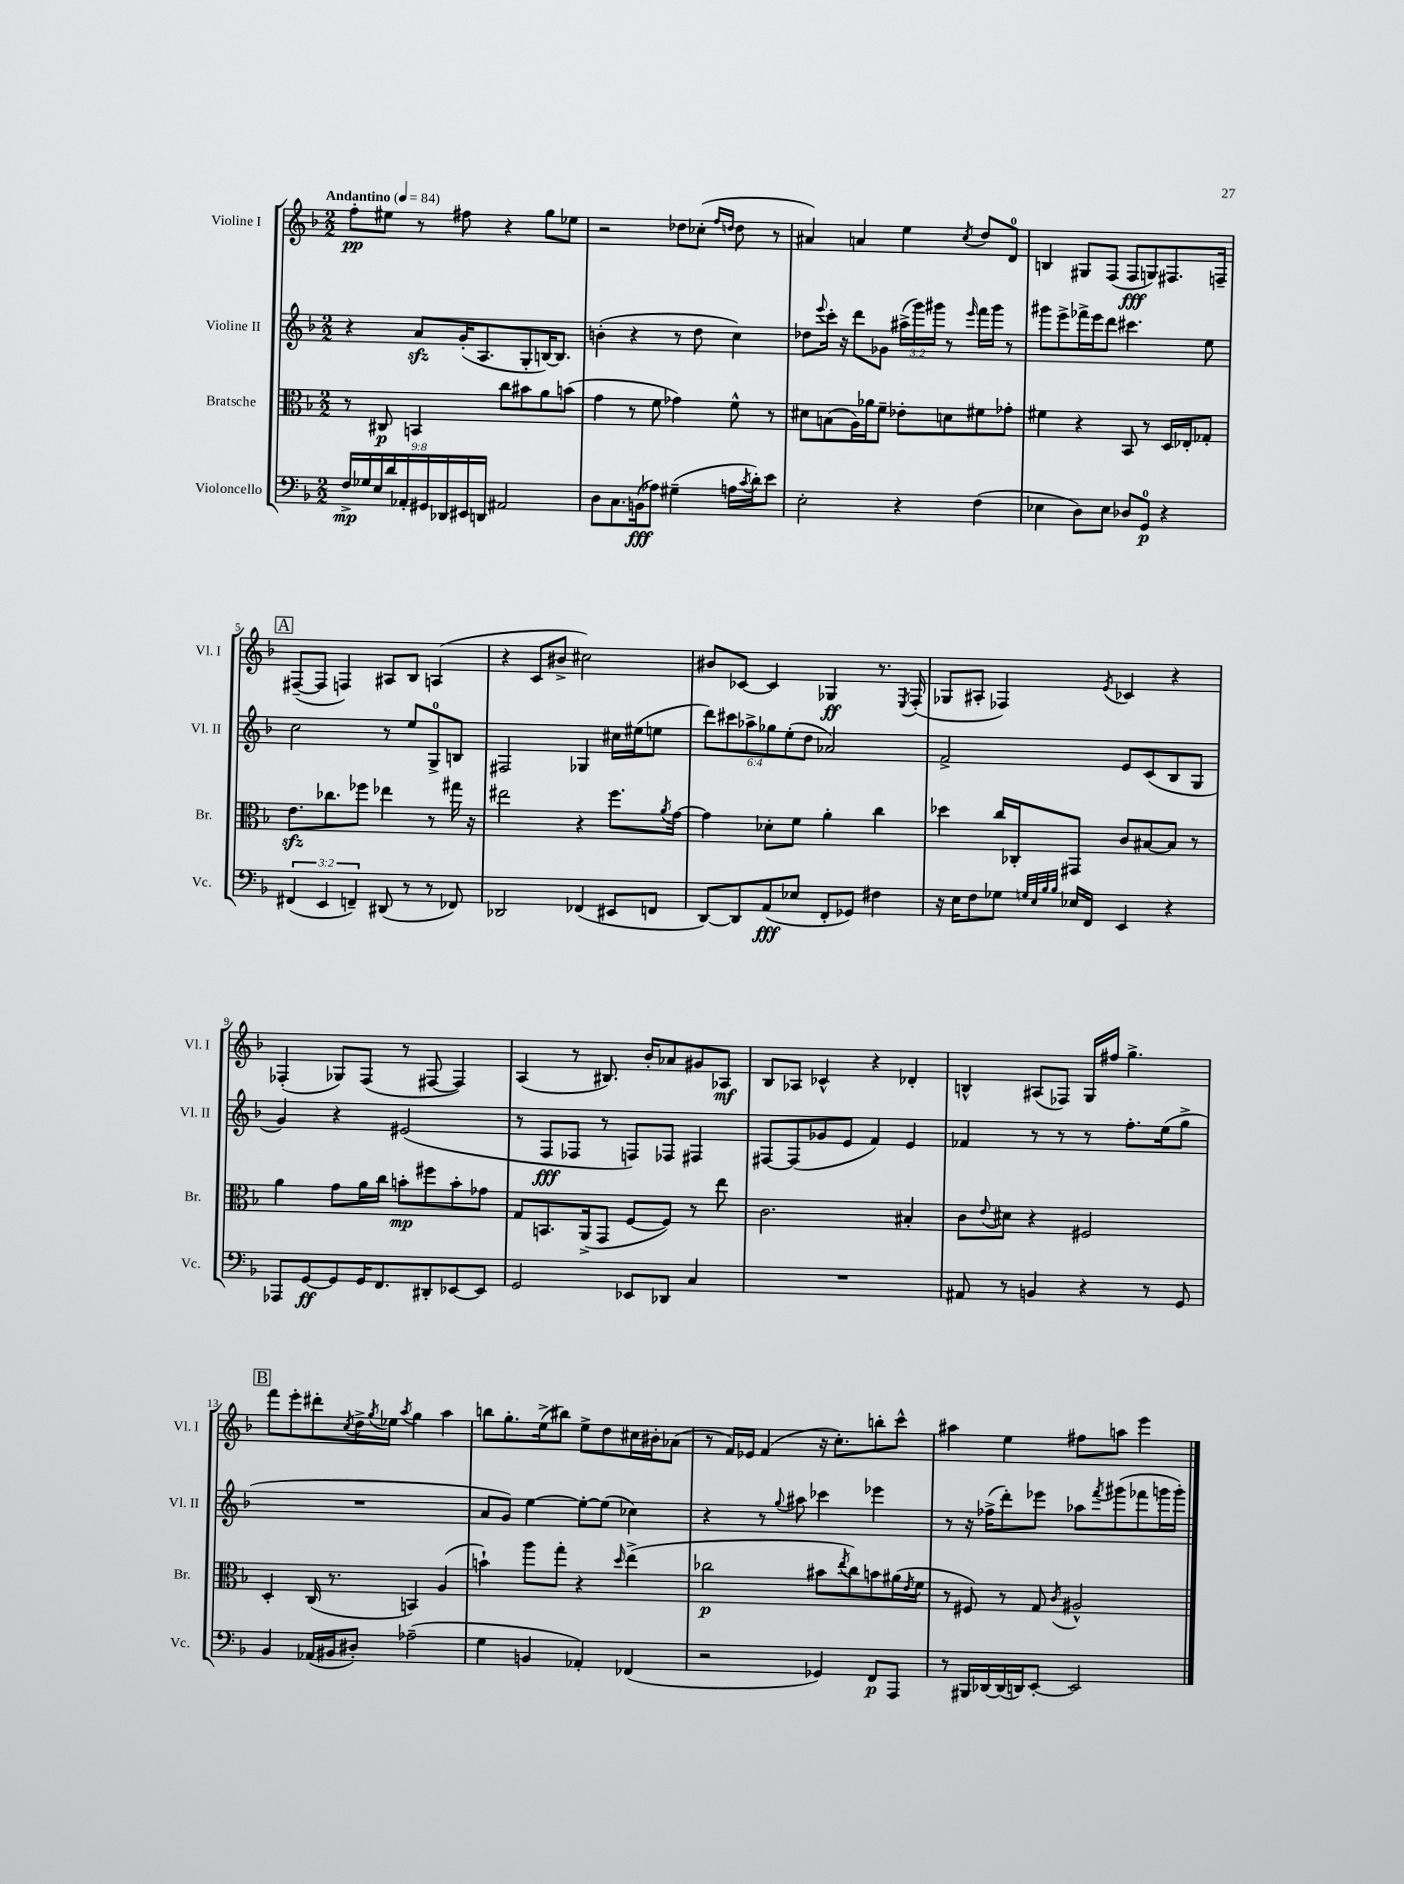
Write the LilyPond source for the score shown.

<<
\new StaffGroup <<
\new Staff = "s0" \with { instrumentName = "Violine I" shortInstrumentName = "Vl. I" } {
    \clef treble \key f \major \numericTimeSignature \time 2/2 \tempo "Andantino" 4 = 84
    f''8-.\pp eis''8 r8 fis''8 r4 g''8 ees''8 |
    r2 des''8 ces''8-.( \grace { f''16 d''16 } d''8 r8 |
    ais'4) a'4 e''4 \acciaccatura { c''8 } d''8 d'8-0 |
    b4 gis8 f8( f8\fff g8) fis8. f16-- |
    \mark \markup { \box "A" } fis8~--( fis8 f4) ais8 bes8 a4( |
    r4 c'8 bis'8-> cis''2) |
    bis'8 ces'8~ ces'4 ges4\ff r8. \acciaccatura { e8 } f16-.( |
    ges8 ais8-. fes4) \acciaccatura { e'8 } ces'4 r4 |
    fes4-.( ges8) fes8( r8 fis8~ fis4) |
    a4( r8 bis8.) bes'16-. aes'8 gis'8 aes8\mf |
    bes8 aes8 ces'4-^ r4 des'4-. |
    b4-^ ais8( fes8) g16 fis''16 g''4.-> |
    \mark \markup { \box "B" } f'''8 e'''8-. dis'''8-. \acciaccatura { c''8 } d''16-> \acciaccatura { g''8 } ees''16 \acciaccatura { a''8 } g''4 a''4 |
    b''8 g''8.-. e''16->( bis''8) e''8-> d''8 cis''16 bis'16-. aes'8( |
    r8 f'16) ees'16 f'4( r16 c''8.-.) b''8-. c'''8-^ |
    ais''4 e''4 fis''8 a''8 e'''4 \bar "|." |
}
\new Staff = "s1" \with { instrumentName = "Violine II" shortInstrumentName = "Vl. II" } {
    \clef treble \key f \major \numericTimeSignature \time 2/2 \override Staff.TupletNumber.text = #tuplet-number::calc-fraction-text
    r4 a'8\sfz g'16-.( a8. g8-. b16~) b8. |
    b'4-.( r4 r8 d''8 c''4) |
    des''8 \appoggiatura { e'''8 } c'''16-. r16 d'''8 ges'8 \tuplet 3/2 { ais''16->( g'''16) gis'''16 } r8 \grace { e'''16 } f'''16 gis'''16 r8 |
    gis'''8 e'''8-> fes'''16-> e'''16 d'''8 cis'''4. e''8 |
    \mark \markup { \box "A" } c''2 r8 e''8 g8-0-> b8 |
    fis2 ges4 cis''16 eis''16( e''8 |
    \tuplet 6/4 { d'''8) cis'''8 aes''8-> ges''8 e''8-.( d''8 } aes'2) |
    f'2-> e'8 c'8( bes8 g8 |
    g'4) r4 eis'2( |
    r8 f8\fff fes8 r8 f8) fes8 fis4 |
    fis8~ fis8( ges'8 e'8 f'4) e'4 |
    fes'4 r8 r8 r8 f''8.-. e''16( g''8-> |
    \mark \markup { \box "B" } R1 |
    a'8 g'8) e''4~ e''8~-. e''8( ces''4) |
    r4 r8 \appoggiatura { g''8 } ais''8 ces'''4 ees'''4 |
    r8 r16 fes''16->( d'''8-.) ees'''8 aes''8 \acciaccatura { f'''8 } gis'''8( fes'''8 g'''16 g'''16-.) \bar "|." |
}
\new Staff = "s2" \with { instrumentName = "Bratsche" shortInstrumentName = "Br." } {
    \clef alto \key f \major \numericTimeSignature \time 2/2
    r8 cis8\p b,4 c''8 bis'8 a'8 b'8( |
    g'4 r8 f'8 ges'4) f'8-^ r8 |
    dis'8 b8( a16) aes'16 f'8-- ees'8-. d'8 fis'8 ges'8-. |
    fis'4 r4 bes,8 r8 d16 ees16-. ges8-. |
    \mark \markup { \box "A" } e'8.\sfz ces''8. fes''8 ees''4 r8 gis''16 r16 |
    eis''2 r4 f''8. \acciaccatura { a'8 } g'16~ |
    g'4 des'8-. f'8 a'4-. c''4 |
    des''4 c''16 ces16-. gis,8 c'8 bis8~ bis8 r8 |
    a'4 g'8 a'16 c''16 b'8-.\mp fis''8 b'8-. ges'8 |
    g8 b,8. a,16->( g,8 f8~ f8) r8 e''8 |
    c'2. bis4-. |
    c'8 \appoggiatura { e'8 } dis'8 r4 fis2 |
    \mark \markup { \box "B" } d4-. c16( r8. b,4) a4( |
    b'4-!) a''8 g''8-. r4 \grace { d''16 } e''4->( |
    ces''2\p bis'8 \acciaccatura { e''8 } ces''8) b'8 ais'16( \acciaccatura { e'8 } f'16 |
    r8 fis8) r8 g8 \acciaccatura { c'8 } ais2-^ \bar "|." |
}
\new Staff = "s3" \with { instrumentName = "Violoncello" shortInstrumentName = "Vc." } {
    \clef bass \key f \major \numericTimeSignature \time 2/2 \override Staff.TupletNumber.text = #tuplet-number::calc-fraction-text
    \tuplet 9/8 { f16->\mp ges16 e16 d'16 aes,16-. gis,16 des,16 eis,16 d,16 } ais,2 |
    d8 c8. b,16\fff( aes8) gis4--( a16 \acciaccatura { c'8 } d'16-.) e'8 |
    e2-. r4 f4( |
    ees4 d8) ees8 des8 g,8-0\p r4 |
    \mark \markup { \box "A" } \tuplet 3/2 { fis,4( e,4 f,4--) } dis,8( r8 r8 fes,8) |
    des,2 fes,4( eis,8 f,8 |
    d,8~) d,8 a,8\fff( ees8 f,8-. ges,8) fis4 |
    r16 e16 f8 ges8 \grace { g32 e32 bes32 bes32 } ees16 f,16 e,4 r4 |
    aes,,8 g,8~\ff g,8 g,16 f,8. dis,8-. ees,8~ ees,8 |
    g,2 ees,8 des,8 c4 |
    R1 |
    ais,8 r8 b,4 r4 r8 g,8 |
    \mark \markup { \box "B" } bes,4 aes,16( bis,16 dis8-.) aes2--( |
    g4 b,4 aes,4-.) fes,4( |
    r2 ges,4) f,8\p a,,8 |
    r8 bis,,16 des,16~ des,16( d,16) e,8~-. e,2 \bar "|." |
}
>>
>>
